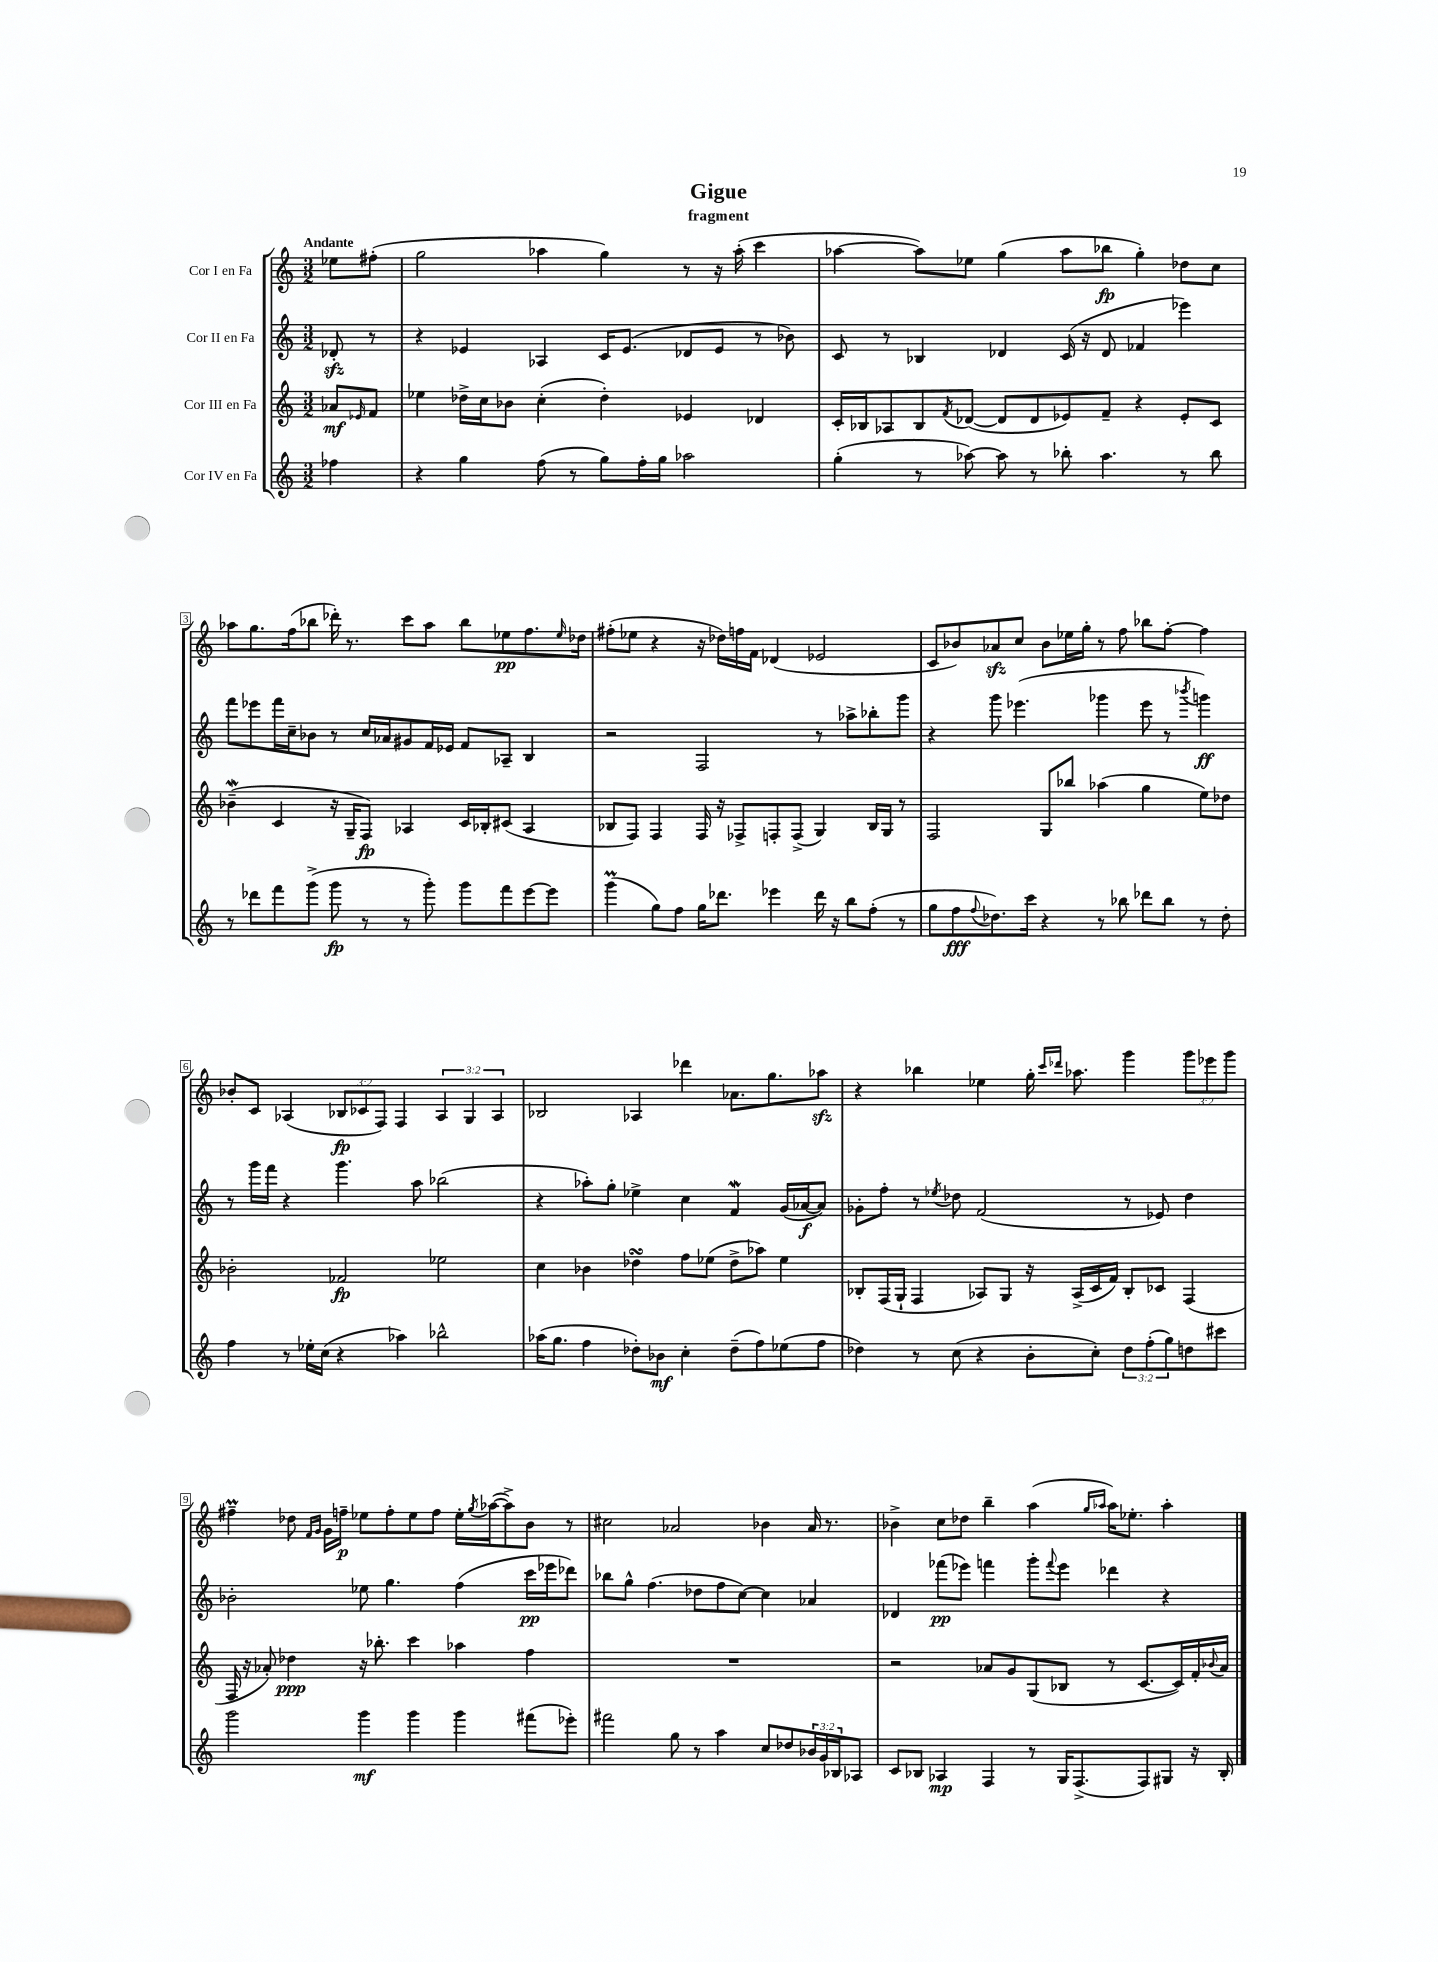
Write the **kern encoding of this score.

**kern	**kern	**kern	**kern
*staff4	*staff3	*staff2	*staff1
*clefG2	*clefG2	*clefG2	*clefG2
*k[]	*k[]	*k[]	*k[]
*M3/2	*M3/2	*M3/2	*M3/2
4ff-	8a-	8d-'	8ee-
.	16qqe-	.	.
.	8f	8r	(8ff#'
=	=	=	=
4r	4ee-	4r	2gg
4gg	16dd-^	4e-	.
.	16cc	.	.
.	8b-	.	.
(8ff	(4cc'	4A-	4aa-
8r	.	.	.
8gg)	4dd-')	16c	4gg)
.	.	(8.e-	.
16ff'	.	.	.
16gg	.	.	.
2aa-	4e-	8d-	8r
.	.	8e-	16r
.	.	.	(16aa-'
.	4d-	8r	4ccc
.	.	8b-)	.
=	=	=	=
(4gg'	16c'	8c	[4aa-
.	16B-	.	.
.	8A-	8r	.
8r	8B-	4B-	8aa-])
.	8qf	.	.
[8aa-)	([8d-	.	8ee-
8aa-]	8d-]	4d-	(4gg
8r	8d-	.	.
8bb-'	8e-)	(16c	8aa-
.	.	16r	.
4.aa-	8f~	8d-	8bb-
.	4r	4f-	4gg')
8r	8e-'	4eee-)	8dd-
8bb-	8c	.	8cc
=	=	=	=
8r	(4b-~	8fff	8aa-
8ddd-	.	8eee-	8.gg
8fff	4c	16fff	.
.	.	16cc~	(16ff
(8ggg^	.	8b-	8bb-
8ggg	16r	8r	16ddd-')
.	16G~	.	8.r
8r	8F)	16cc	.
.	.	16a-	.
8r	4A-	8g#	8ccc
8ggg')	.	16f	8aa-
.	.	16e-	.
8ggg	16c	8f	8bb-
.	16B-'	.	.
8fff	(8c#	8A-~	8ee-
[8eee	4A-	4B	8.ff
8eee]	.	.	.
.	.	.	16qqee-
.	.	.	16dd-
=	=	=	=
(4ggg	8B-	2r	(8ff#'
.	8F)	.	8ee-
8gg)	4F	.	4r
8ff	.	.	.
16gg	16F	2F	16r
8.ddd-	16r	.	16dd-)
.	8F-^	.	16ff
.	.	.	16f
4eee-	8F'	.	(4d-
.	(8F^	.	.
16ddd-	4G)	8r	2e-
16r	.	.	.
8bb	.	8aa-^	.
(8ff'	16B-	8bb-'	.
.	16G	.	.
8r	8r	8ggg	.
=	=	=	=
8gg	2F	4r	8c
8ff	.	.	8b-)
8qqff	.	.	.
8.dd-)	.	8ggg	8a-
.	.	(4.eee-	8cc
16ccc	.	.	.
4r	8G	.	8b-
.	8bb-	.	16ee-
.	.	.	16gg'
8r	(4aa-	4ggg-	8r
8bb-	.	.	8ff
8ddd-	4gg	8eee-	8bb-
8bb-	.	8r	[8ff'
.	.	8qbbb-	.
8r	8ee)	4ggg)	4ff]
8dd-'	8dd-	.	.
=	=	=	=
4ff	2b-'	8r	8b-'
.	.	16ggg	8c
.	.	16fff	.
8r	.	4r	(4A-
16ee-'	.	.	.
(16cc	.	.	.
4r	2f-	4.ggg	12B-
.	.	.	12c-
.	.	.	12F)
4aa-)	.	.	4F
.	.	8aa	.
2bb-^^	2ee-	(2bb-	6A-
.	.	.	6G
.	.	.	6A-
=	=	=	=
(16aa-	4cc	4r	2B-
8.gg	.	.	.
4ff	4b-	8aa-')	.
.	.	8gg'	.
8dd-')	4dd-	4ee-^	4A-
8b-	.	.	.
4cc'	8ff	4cc	4ddd-
.	(8ee-	.	.
(8dd-~	8dd-^	4f	8.a-
8ff)	8aa-)	.	.
.	.	.	8.gg
(8ee-	4ee-	(16g	.
.	.	[16a-	.
8ff	.	8a-])	8aa-
=	=	=	=
4dd-)	8B-'	8g-'	4r
.	(16F	8ff'	.
.	16G`	.	.
8r	4F	8r	4bb-
.	.	8qee-	.
(8cc	.	8dd-	.
4r	8A-)	(2f	4ee-
.	8G	.	.
8b'	16r	.	16gg'
.	.	.	16qqccc
.	.	.	16qqddd-
.	(16A-^	.	8.aa-
8cc')	16c	.	.
.	16f)	.	.
12dd-	8B-'	8r	4ggg
(12ff'	.	.	.
.	8c-	8e-)	.
12gg)	.	.	.
8dd	(4F	4dd-	12ggg
.	.	.	12eee-
8ccc#	.	.	.
.	.	.	12ggg
=	=	=	=
2ggg	16F	2b-'	4ff#~
.	16r	.	.
.	8a-')	.	.
.	4dd-	.	8dd-
.	.	.	16qqf
.	.	.	16qqg
.	.	.	16g
.	.	.	16ff~
4ggg	16r	8ee-	8ee-
.	8.bb-'	.	.
.	.	4.gg	8ff'
4ggg	4ccc	.	8ee-
.	.	.	8ff
4ggg	4aa-	(4ff	16ee-'
.	.	.	8qgg
.	.	.	([16aa-
.	.	.	8aa-^])
(8fff#	4ff	16ccc	8b
.	.	16eee-	.
8eee-')	.	8ddd-)	8r
=	=	=	=
2fff#	1.r	8bb-	2cc#
.	.	8gg^^	.
.	.	(4.ff	.
8gg	.	.	2a-
8r	.	8dd-	.
4aa	.	8ff	.
.	.	[8cc)	.
8cc	.	4cc]	4b-
8dd-	.	.	.
24b-	.	4a-	16a-
24g	.	.	.
.	.	.	8.r
24B-	.	.	.
8A-	.	.	.
=	=	=	=
8c	2r	4d-	4b-^
8B-	.	.	.
4A-	.	(8fff-	8cc
.	.	8eee-)	8dd-
4F	8a-	4fff	4bb~
.	8g	.	.
8r	(8G	8ggg'	(4aa
.	.	8qqfff	.
16G	8B-	8eee-	.
(8.F^	.	.	.
.	.	.	16qqgg
.	.	.	16qqaa-
.	8r	4ddd-	16aa-)
.	.	.	8.ee-'
8F)	[8.c	.	.
8G#	.	4r	4aa-'
.	16c])	.	.
16r	16f'	.	.
.	8qqb-	.	.
16B-'	16a-	.	.
==	==	==	==
*-	*-	*-	*-
